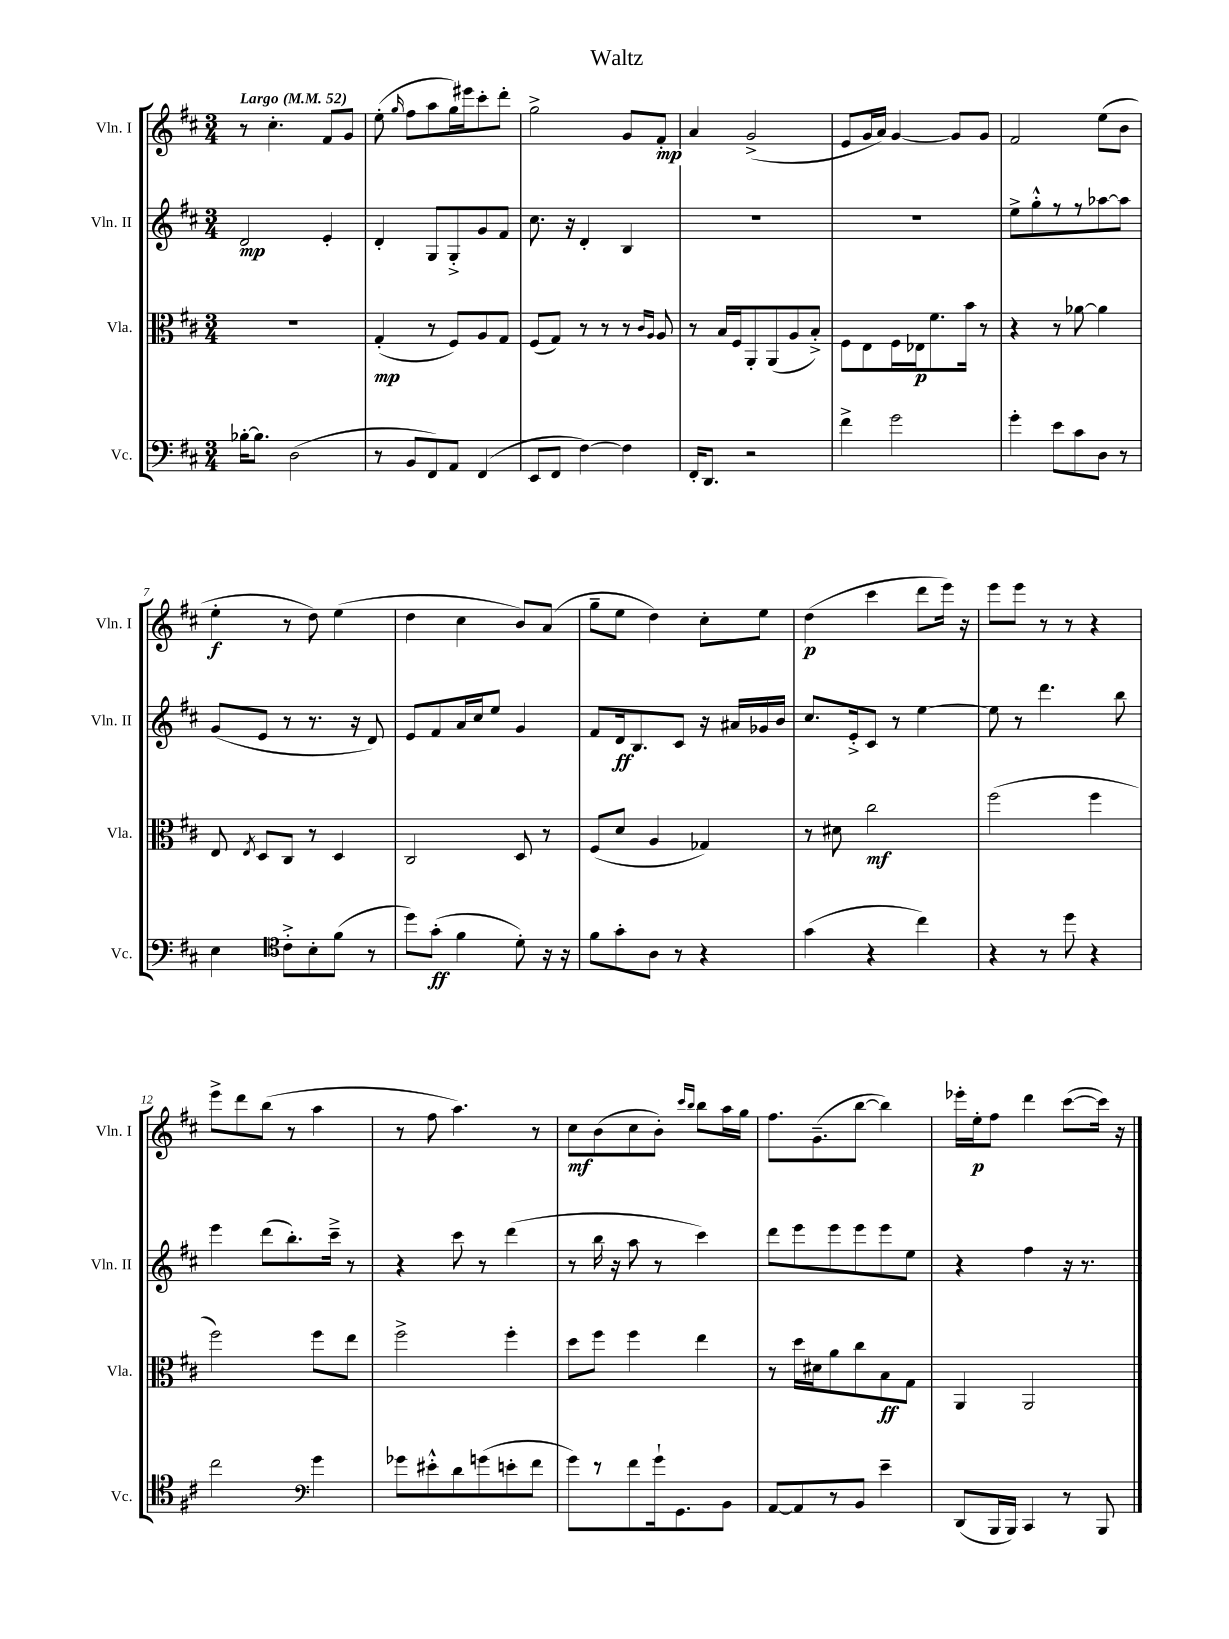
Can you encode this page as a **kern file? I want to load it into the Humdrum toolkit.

**kern	**dynam	**kern	**dynam	**kern	**dynam	**kern	**dynam
*part4	*part4	*part3	*part3	*part2	*part2	*part1	*part1
*staff4	*staff4	*staff3	*staff3	*staff2	*staff2	*staff1	*staff1
*I"Vc.	*	*I"Vla.	*	*I"Vln. II	*	*I"Vln. I	*
*I'Vc.	*	*I'Vla.	*	*I'Vln. II	*	*I'Vln. I	*
*clefF4	*	*clefC3	*	*clefG2	*	*clefG2	*
*k[f#c#]	*	*k[f#c#]	*	*k[f#c#]	*	*k[f#c#]	*
*M3/4	*	*M3/4	*	*M3/4	*	*M3/4	*
*MM52	*	*MM52	*	*MM52	*	*MM52	*
=1	=1	=1	=1	=1	=1	=1	=1
!	!	!	!	!	!	!LO:TX:a:B:t=Largo	!
[16B-X'\KL	.	2.r	.	2d/	mp	8r	.
8.B-\J]	.	.	.	.	.	.	.
.	.	.	.	.	.	4.cc#'\	.
(2D\	.	.	.	.	.	.	.
.	.	.	.	4e'/	.	8f#/L	.
.	.	.	.	.	.	8g/J	.
=2	=2	=2	=2	=2	=2	=2	=2
8r	.	(4G'/	mp	4d'/	.	(8ee'\	.
.	.	.	.	.	.	16qqgg/	.
8BB/L	.	.	.	.	.	8ff#\L	.
8FF#/)	.	8r	.	8G/L	.	8aa\	.
8AA/J	.	8F#/L)	.	8G'^/	.	16gg\L)	.
.	.	.	.	.	.	16eee#X\J	.
(4FF#/	.	8A/	.	8g/	.	8ccc#'\	.
.	.	8G/J	.	8f#/J	.	8ddd'\J	.
=3	=3	=3	=3	=3	=3	=3	=3
8EE/L	.	(8F#/L	.	8.cc#\	.	2gg^\	.
8FF#/J	.	8G/J)	.	.	.	.	.
.	.	.	.	16r	.	.	.
[4F#\)	.	8r	.	4d'/	.	.	.
.	.	8r	.	.	.	.	.
4F#\]	.	8r	.	4B/	.	8g/L	.
.	.	16qqc#/LL	.	.	.	.	.
.	.	16qqA/JJ	.	.	.	.	.
.	.	8A/	.	.	.	8f#'/J	mp
=4	=4	=4	=4	=4	=4	=4	=4
16FF#'/KL	.	8r	.	2.r	.	4a/	.
8.DD/J	.	.	.	.	.	.	.
.	.	16B/LL	.	.	.	.	.
.	.	16F#/J	.	.	.	.	.
2r	.	8AA'/	.	.	.	(2g^/	.
.	.	(8AA/	.	.	.	.	.
.	.	8A/	.	.	.	.	.
.	.	8B'^/J)	.	.	.	.	.
=5	=5	=5	=5	=5	=5	=5	=5
4f#^\	.	8F#\L	.	2.r	.	8e/L	.
.	.	8E\	.	.	.	16g/L	.
.	.	.	.	.	.	16a/JJ)	.
2g\	.	16F#\L	.	.	.	[4g/	.
.	.	16E-X\J	p	.	.	.	.
.	.	8.f#\	.	.	.	.	.
.	.	.	.	.	.	8g/L]	.
.	.	16b\Jk	.	.	.	.	.
.	.	8r	.	.	.	8g/J	.
=6	=6	=6	=6	=6	=6	=6	=6
4g'\	.	4r	.	8ee^\L	.	2f#/	.
.	.	.	.	8gg'^^\	.	.	.
8e\L	.	8r	.	8r	.	.	.
8c#\	.	[8a-X\	.	8r	.	.	.
8D\J	.	4a-\]	.	[8aa-X\	.	(8ee\L	.
8r	.	.	.	8aa-\J]	.	8b\J	.
!!LO:LB:g=z
=7	=7	=7	=7	=7	=7	=7	=7
4E\	.	8E/	.	(8g/L	.	4ee'\	f
.	.	8qE/	.	.	.	.	.
.	.	8D/L	.	8e/J	.	.	.
*clefC4	*	*	*	*	*	*	*
8c#'^\L	.	8C#/J	.	8r	.	8r	.
8B'\	.	8r	.	8.r	.	8dd\)	.
(8f#\J	.	4D/	.	.	.	(4ee\	.
.	.	.	.	16r	.	.	.
8r	.	.	.	8d/)	.	.	.
=8	=8	=8	=8	=8	=8	=8	=8
8dd\L)	.	2C#/	.	8e/L	.	4dd\	.
(8g'\J	ff	.	.	8f#/	.	.	.
4f#\	.	.	.	16a/L	.	4cc#\	.
.	.	.	.	16cc#/J	.	.	.
.	.	.	.	8ee/J	.	.	.
8d'\)	.	8D/	.	4g/	.	8b/L)	.
16r	.	8r	.	.	.	(8a/J	.
16r	.	.	.	.	.	.	.
=9	=9	=9	=9	=9	=9	=9	=9
8f#\L	.	(8F#/L	.	8f#/L	.	8gg~\L	.
8g'\	.	8d/J	.	16d/k	ff	8ee\J	.
.	.	.	.	8.B/	.	.	.
8A\J	.	4A/	.	.	.	4dd\)	.
8r	.	.	.	8c#/J	.	.	.
4r	.	4G-X/)	.	16r	.	8cc#'\L	.
.	.	.	.	16a#X/LL	.	.	.
.	.	.	.	16g-X/	.	8ee\J	.
.	.	.	.	16b/JJ	.	.	.
=10	=10	=10	=10	=10	=10	=10	=10
(4g\	.	8r	.	8.cc#/L	.	(4dd\	p
.	.	8d#X\	.	.	.	.	.
.	.	.	.	16e'^/k	.	.	.
4r	.	2cc#\	mf	8c#/J	.	4ccc#\	.
.	.	.	.	8r	.	.	.
4cc#\)	.	.	.	[4ee\	.	8ddd\L	.
.	.	.	.	.	.	16eee\Jk)	.
.	.	.	.	.	.	16r	.
=11	=11	=11	=11	=11	=11	=11	=11
4r	.	(2ff#\	.	8ee\]	.	8eee\L	.
.	.	.	.	8r	.	8eee\J	.
8r	.	.	.	4.ddd\	.	8r	.
8dd\	.	.	.	.	.	8r	.
4r	.	4ff#\	.	.	.	4r	.
.	.	.	.	8bb\	.	.	.
!!LO:LB:g=z
=12	=12	=12	=12	=12	=12	=12	=12
2cc#\	.	2ff#\)	.	4eee\	.	8eee^\L	.
.	.	.	.	.	.	8ddd\	.
.	.	.	.	(8ddd\L	.	(8bb\J	.
.	.	.	.	8.bb'\)	.	8r	.
*clefF4	*	*	*	*	*	*	*
4g\	.	8ff#\L	.	.	.	4aa\	.
.	.	.	.	16ccc#~^\Jk	.	.	.
.	.	8ee\J	.	8r	.	.	.
=13	=13	=13	=13	=13	=13	=13	=13
8g-X\L	.	2ff#^\	.	4r	.	8r	.
8e#X'^^\	.	.	.	.	.	8ff#\	.
8d\	.	.	.	8ccc#\	.	4.aa\)	.
(8gn\	.	.	.	8r	.	.	.
8en'\	.	4ff#'\	.	(4ddd\	.	.	.
8f#\J	.	.	.	.	.	8r	.
=14	=14	=14	=14	=14	=14	=14	=14
8g\L)	.	8dd\L	.	8r	.	8cc#\L	mf
8r	.	8ff#\J	.	16bb\	.	(8b\	.
.	.	.	.	16r	.	.	.
8f#\	.	4ff#\	.	8aa\	.	8cc#\	.
16g`\k	.	.	.	8r	.	8b'\J)	.
8.GG\	.	.	.	.	.	.	.
.	.	.	.	.	.	16qqccc#/LL	.
.	.	.	.	.	.	16qqbb/JJ	.
.	.	4ee\	.	4ccc#\)	.	8bb\L	.
8BB\J	.	.	.	.	.	16aa\L	.
.	.	.	.	.	.	16gg\JJ	.
=15	=15	=15	=15	=15	=15	=15	=15
[8AA/L	.	8r	.	8ddd\L	.	8.ff#\L	.
8AA/]	.	16dd\LL	.	8eee\	.	.	.
.	.	16d#X\J	.	.	.	(8.g~\	.
8r	.	8a\	.	8eee\	.	.	.
8BB/J	.	8cc#\	.	8eee\	.	[8bb\J	.
4e~\	.	8B\	ff	8eee\	.	4bb\])	.
.	.	8G\J	.	8ee\J	.	.	.
=16	=16	=16	=16	=16	=16	=16	=16
(8DD/L	.	4AA/	.	4r	.	16eee-X'\LL	.
.	.	.	.	.	.	16ee'\J	p
16BBB/L	.	.	.	.	.	8ff#\J	.
16BBB/JJ)	.	.	.	.	.	.	.
4CC#/	.	2AA/	.	4ff#\	.	4ddd\	.
8r	.	.	.	16r	.	([8ccc#\L	.
.	.	.	.	8.r	.	.	.
8BBB/	.	.	.	.	.	16ccc#\Jk])	.
.	.	.	.	.	.	16r	.
==	==	==	==	==	==	==	==
*-	*-	*-	*-	*-	*-	*-	*-
